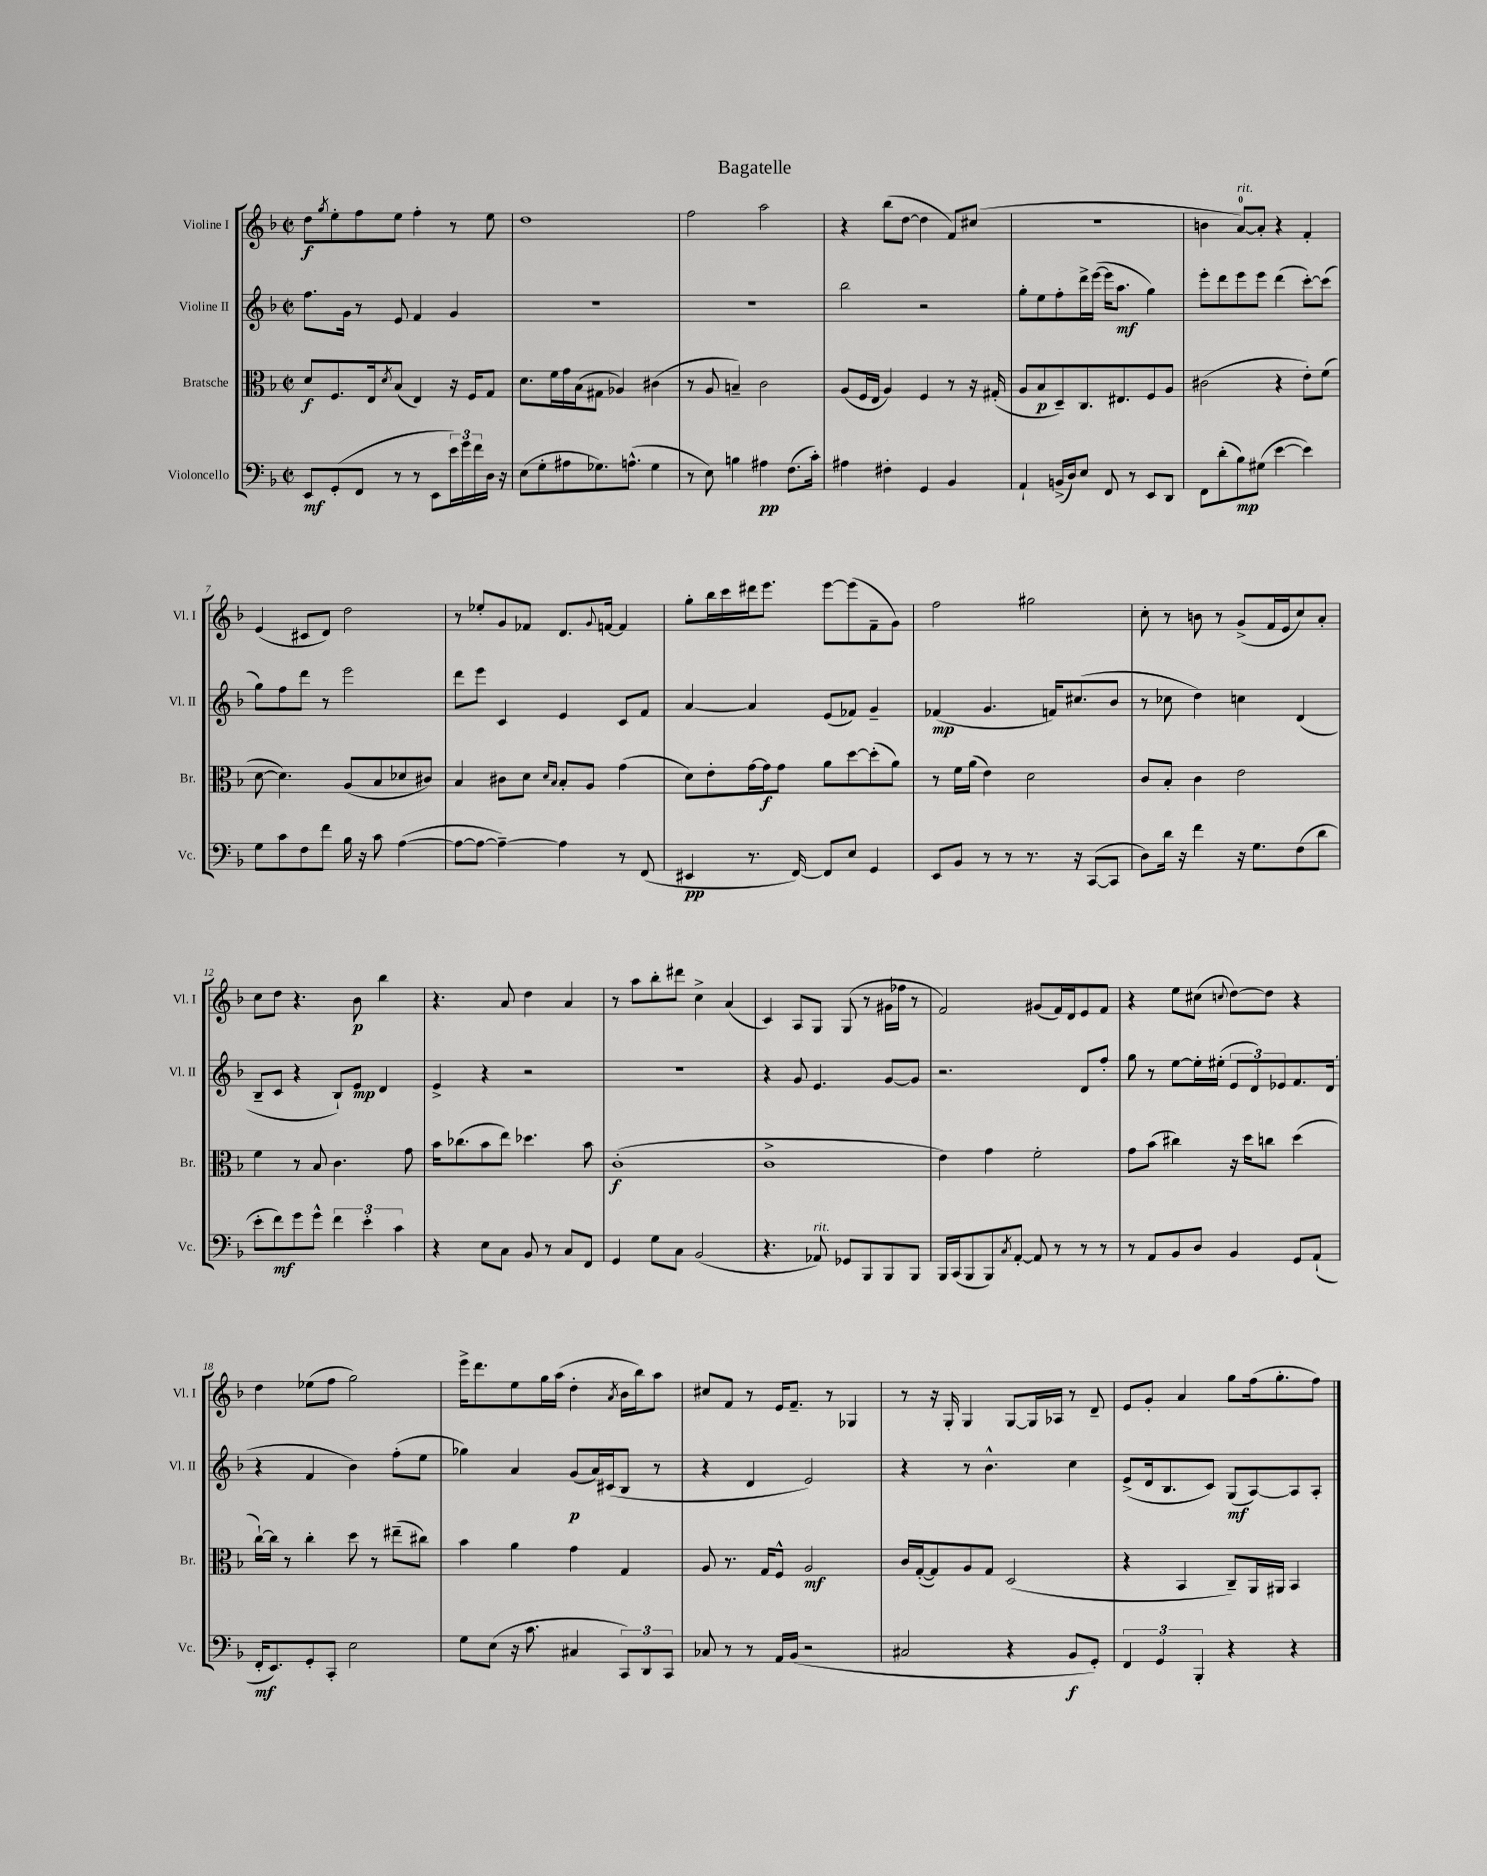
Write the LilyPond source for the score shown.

\header { title = "Bagatelle" }
<<
\new StaffGroup <<
\new Staff = "s0" \with { instrumentName = "Violine I" shortInstrumentName = "Vl. I" } {
    \clef treble \key f \major \defaultTimeSignature \time 2/2
    d''8\f \acciaccatura { g''8 } e''8-. f''8 e''8 f''4-. r8 e''8 |
    d''1 |
    f''2 a''2 |
    r4 bes''8( d''8~ d''4 f'8) cis''8( |
    r1 |
    b'4 a'8-0~^\markup { \italic "rit." }) a'8-. r4 f'4-. |
    e'4( cis'8 d'8) d''2 |
    r8 ees''8-. g'8 fes'8 d'8. \appoggiatura { g'8 } f'16~ f'4 |
    g''8-. bes''16 c'''16 dis'''16 e'''8. e'''8~ e'''8( f'8-- g'8) |
    f''2 gis''2 |
    c''8-. r8 b'8 r8 g'8->( f'16 e'16 c''8) a'8-. |
    c''8 d''8 r4. bes'8\p bes''4 |
    r4. a'8 d''4 a'4 |
    r8 a''8 bes''8-. dis'''8 c''4-> a'4( |
    c'4) a8 g8 g8( r8 gis'16 fes''16 r8 |
    f'2) gis'8( f'16) d'16 e'8 f'8 |
    r4 e''8 cis''8( \appoggiatura { c''8 } d''8~) d''8 r4 |
    d''4 ees''8( f''8 g''2) |
    e'''16-> d'''8. e''8 g''16 a''16( d''4-. \acciaccatura { a'8 } bes'16 bes''16) a''8 |
    cis''8 f'8 r8 e'16 f'8.-- r8 ges4 |
    r8 r16 g16-. g4 g8~ g16 aes16 r8 d'8-- |
    e'8 g'8-. a'4 g''8 f''16( g''8.-. f''8) \bar "|." |
}
\new Staff = "s1" \with { instrumentName = "Violine II" shortInstrumentName = "Vl. II" } {
    \clef treble \key f \major \defaultTimeSignature \time 2/2
    f''8. g'16 r8 e'8 f'4 g'4 |
    R1 |
    R1 |
    bes''2 r2 |
    g''8-. e''8 f''8-. d'''16-> e'''16~( e'''16 a''8.\mf g''4) |
    e'''8-. d'''8 e'''8 e'''8 d'''4( c'''8~-.) c'''8( |
    g''8) f''8 d'''8 r8 e'''2 |
    d'''8 e'''8 c'4 e'4 c'8 f'8 |
    a'4~ a'4 e'8( fes'8) g'4-- |
    fes'4\mp( g'4. f'16) cis''8.( bes'8 |
    r8 ces''8 d''4) c''4 d'4( |
    bes8-- c'8 r4 bes8-!) e'8\mp d'4 |
    e'4-> r4 r2 |
    R1 |
    r4 g'8 e'4. g'8~ g'8 |
    r2. d'8 f''8-. |
    g''8 r8 e''8~ e''16-. eis''16-.( \tuplet 3/2 { e'8 d'8) ees'8 } f'8. d'16( |
    r4 f'4 bes'4) f''8-.( e''8 |
    ges''4) a'4 g'8\p( a'16) cis'16( bes8 r8 |
    r4 d'4 e'2) |
    r4 r8 bes'4.-^ c''4 |
    e'8->( d'16 bes8. c'8) g8\mf( a8~) a8 a8-. \bar "|." |
}
\new Staff = "s2" \with { instrumentName = "Bratsche" shortInstrumentName = "Br." } {
    \clef alto \key f \major \defaultTimeSignature \time 2/2
    d'8\f f8. e16 \acciaccatura { d'8 } bes8( e4) r16 f16 g8 |
    d'8. f'16 g'16 bes16( gis8 aes4) cis'4( |
    r8 a8 b4--) c'2 |
    a8( f16 e16 a4) f4 r8 r16 gis16-.( |
    a8 bes8\p d8--) c8. eis8. f8 a8 |
    cis'2( r4 e'8-.) f'8( |
    d'8~ d'4.) a8( bes8 des'8 cis'8) |
    bes4 cis'8 d'8 \grace { d'16 bes16 } bes8-. a8 g'4( |
    d'8) e'8-. g'16~ g'16\f g'8 a'8 d''8~ d''8-.( a'8) |
    r8 f'16 a'16( e'4) d'2 |
    c'8 bes8-. c'4 e'2 |
    f'4 r8 bes8 c'4. g'8 |
    bes'16 ces''8.( bes'8 e''8) des''4. bes'8 |
    c'1-.\f( |
    c'1-> |
    e'4) g'4 f'2-. |
    g'8 bes'8( cis''4) r16 d''16 c''8 d''4( |
    c''16~-!) c''16 r8 c''4-. d''8 r8 eis''8--( cis''8) |
    bes'4 a'4 g'4 g4 |
    a8 r8. g16 f8-^ a2\mf |
    c'16 g16~-.( g8) a8 g8 d2( |
    r4 bes,4 c8--) a,16 ais,16 bes,4 \bar "|." |
}
\new Staff = "s3" \with { instrumentName = "Violoncello" shortInstrumentName = "Vc." } {
    \clef bass \key f \major \defaultTimeSignature \time 2/2
    e,8\mf g,8-.( f,8 r8 r8 e,8 \tuplet 3/2 { e'16) g'16 f'16 } d16 r16 |
    e8( g8-. ais8 ges8.) a8.-^( ges4 |
    r8 e8) b4 ais4\pp f8.( c'16-.) |
    ais4 fis4-. g,4 bes,4 |
    a,4-! b,16->( d16) e8 f,8 r8 e,8 d,8 |
    f,8 d'8-.( bes8\mp) gis8( e'4~ e'4) |
    g8 c'8 f8 f'8 bes16 r16 c'8 a4~( |
    a8~ a8~ a4~--) a4 r8 f,8( |
    eis,4\pp r8. f,16~) f,8 e8 g,4 |
    e,8 bes,8 r8 r8 r8. r16 c,8~( c,8 |
    d8) d'16 r16 f'4 r16 g8. f8( d'8 |
    e'8-. f'8\mf) g'8 g'8-^ \tuplet 3/2 { f'4 e'4-. c'4 } |
    r4 e8 c8 bes,8 r8 c8 f,8 |
    g,4 g8 c8 bes,2( |
    r4. aes,8^\markup { \italic "rit." }) ges,8 bes,,8 bes,,8 bes,,8 |
    bes,,16 c,16( bes,,8 bes,,8) \acciaccatura { c8 } a,8~-. a,8 r8 r8 r8 |
    r8 a,8 bes,8 d8 bes,4 g,8 a,8-!( |
    f,16-.\mf e,8.) g,8-. c,8-. e2 |
    g8 e8( r16 c'8. cis4 \tuplet 3/2 { c,8) d,8 c,8 } |
    ces8 r8 r8 a,16 bes,16( r2 |
    cis2 r4 bes,8\f g,8-.) |
    \tuplet 3/2 { f,4 g,4 bes,,4-. } r4 r4 \bar "|." |
}
>>
>>
